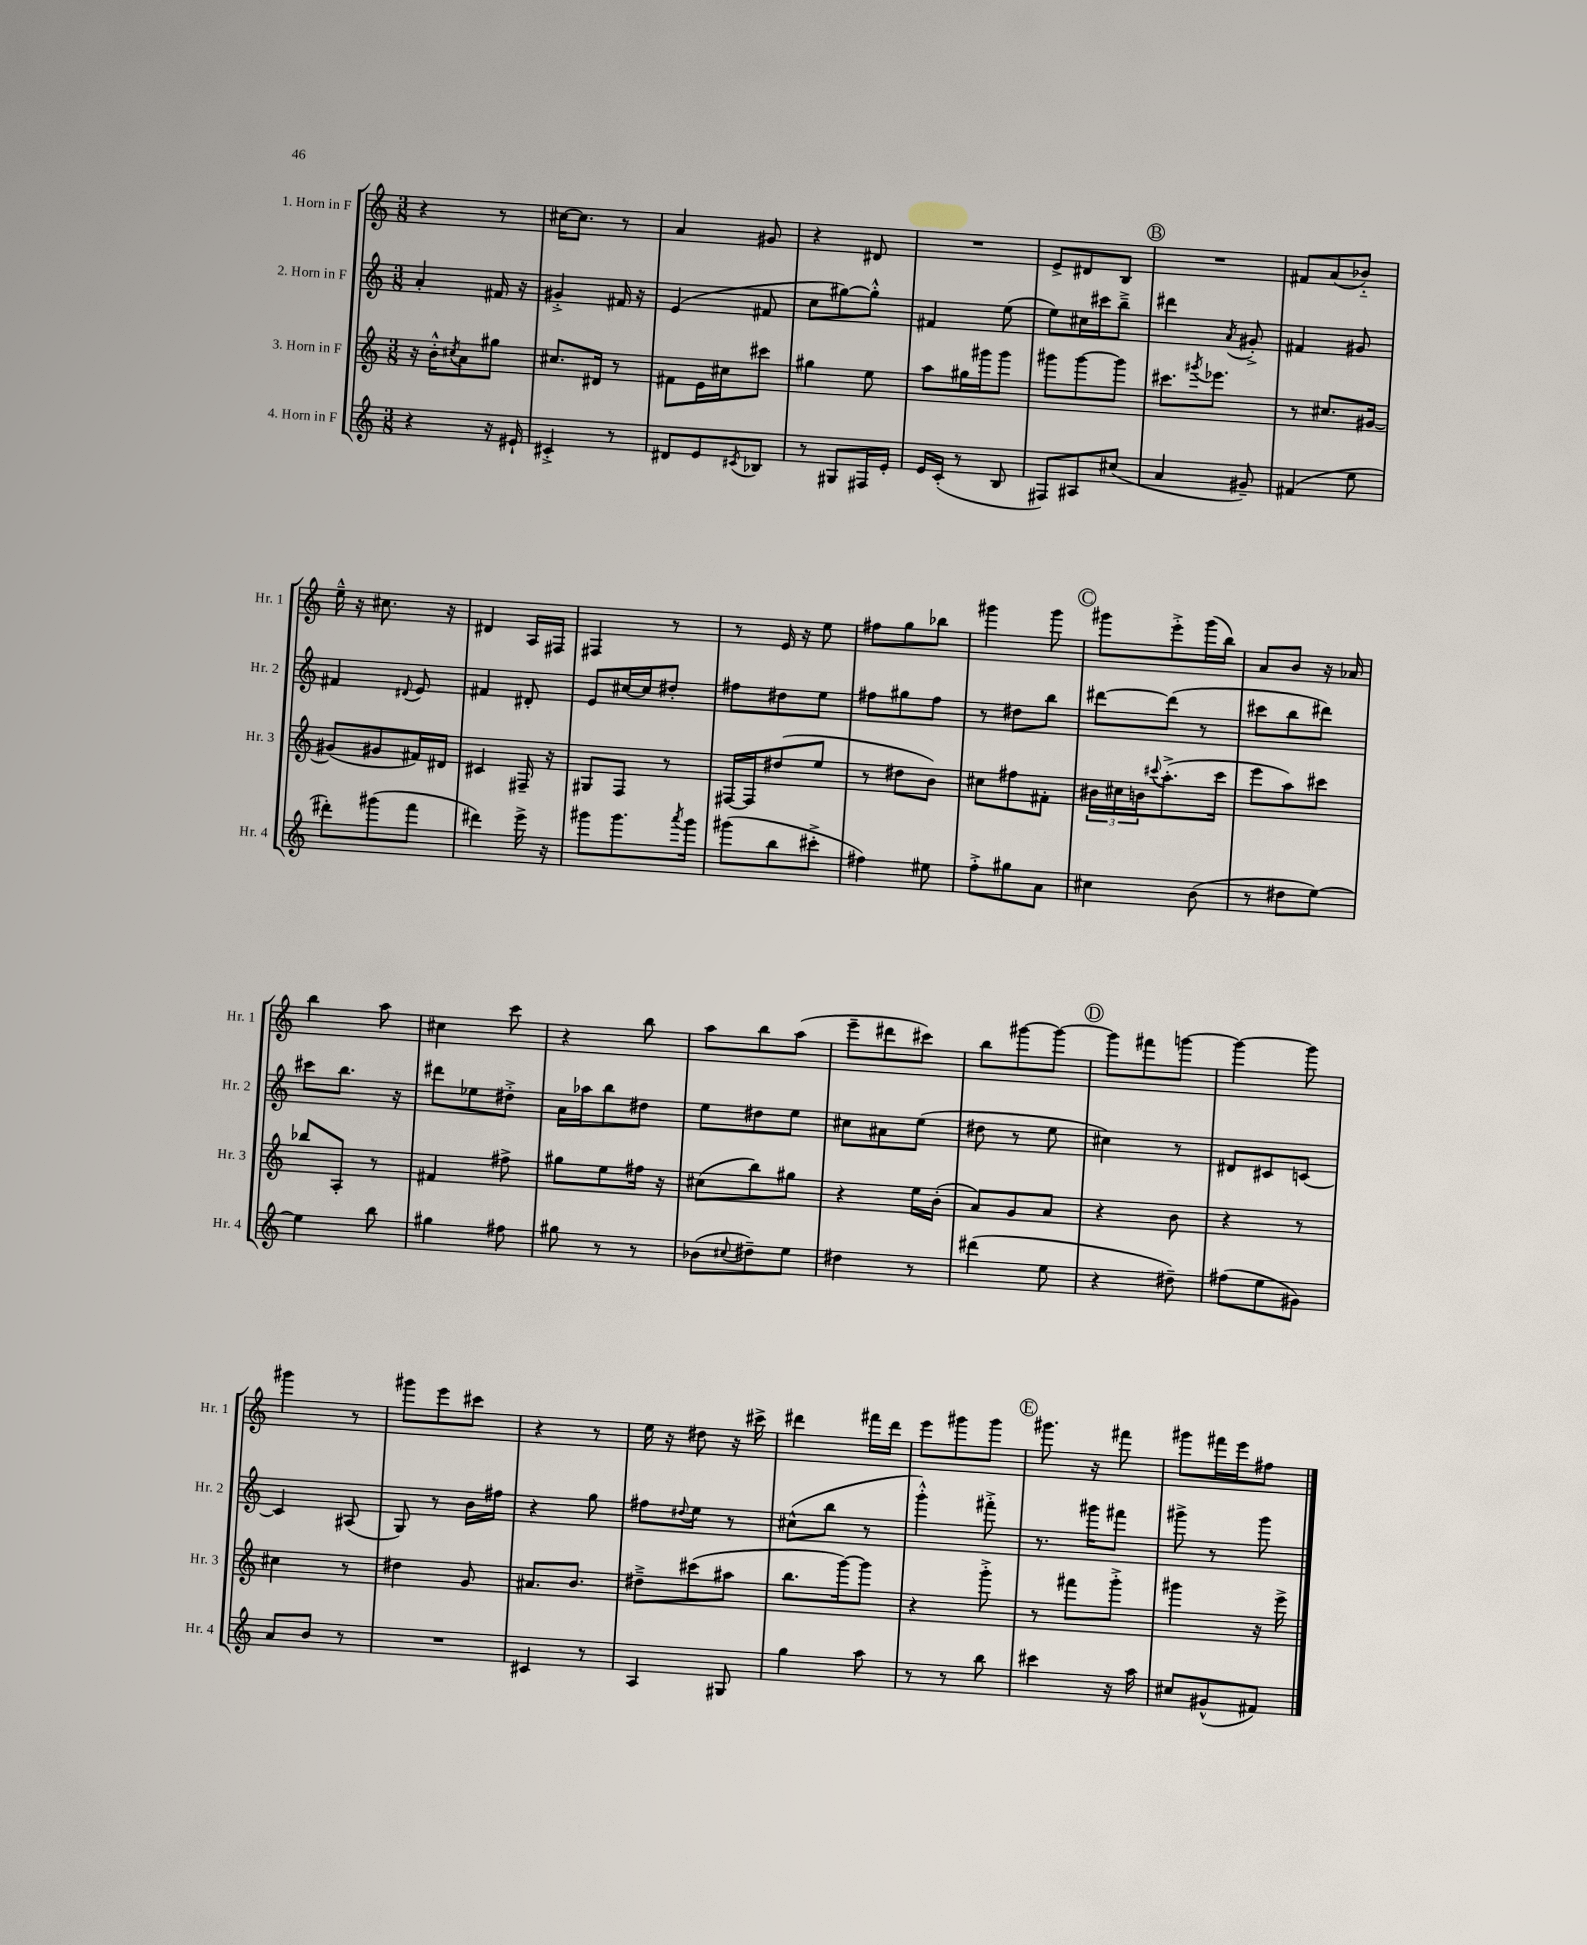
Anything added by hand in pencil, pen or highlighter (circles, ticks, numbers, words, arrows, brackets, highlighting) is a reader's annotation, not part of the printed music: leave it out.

**kern	**kern	**kern	**kern
*staff4	*staff3	*staff2	*staff1
*clefG2	*clefG2	*clefG2	*clefG2
*k[]	*k[]	*k[]	*k[]
*M3/8	*M3/8	*M3/8	*M3/8
4r	16r	4a'	4r
.	16b'^^	.	.
.	8qcc#	.	.
.	8a	.	.
16r	8gg#	16f#	8r
16e#`	.	16r	.
=	=	=	=
4c#'^	8.cc#	4g#'^	[16cc#
.	.	.	8.cc#]
.	16d#	.	.
8r	8r	16f#	8r
.	.	16r	.
=	=	=	=
8d#	8f#	(4e	4a
8e	16e	.	.
.	16cc#	.	.
8qc#	.	.	.
8B-	8ccc#	8f#	8g#
=	=	=	=
8r	4gg#	8cc	4r
8G#	.	[8gg#)	.
16F#	8ee	8gg#'^^]	8d#
16e'	.	.	.
=	=	=	=
16e	8aa	4f#	4.r
(16c'	.	.	.
8r	16gg#	.	.
.	16ggg#	.	.
8B	8ggg#	(8ee	.
=	=	=	=
8F#)	8ggg#	8ee)	8e^
8A#	[8ggg#	16cc#	8d#
.	.	16ccc#	.
(8cc#	8ggg#]	8bb~^	8B
=	=	=	=
4a	8.ccc#	4ddd#	4.r
.	8qggg#	.	.
.	8.eee-	.	.
.	.	8qa	.
8g#~)	.	8g#'^	.
=	=	=	=
(4f#	8r	4f#	8f#
.	8.cc#	.	(8a
8ee	.	8g#	8b-'~)
.	[16g#	.	.
=	=	=	=
8ddd#')	(8g#]	4f#	16ee~^^
.	.	.	16r
(8ggg#	8g#	.	8.cc#
.	.	8qqd#	.
8fff	16f#)	8e	.
.	16d#	.	16r
=	=	=	=
4ddd#)	4c#	4f#	4d#
16eee^	16F#~	8d#'	16A
16r	16r	.	16F#
=	=	=	=
8ggg#	8G#	8e	4F#
8.ggg#	8F	[16cc#	.
.	.	16cc#]	.
.	8r	8dd#'	8r
8qaaa	.	.	.
16ggg#	.	.	.
=	=	=	=
(8ggg#	[16F#	8ff#	8r
.	16F#]	.	.
8bb	(8dd#	8dd#	16e
.	.	.	16r
8ccc#'^	8ee	8ee	8ee
=	=	=	=
4ff#)	8r	8ff#	8ff#
.	8dd#	8gg#	8gg
8ee#	8b)	8ff#	8bb-
=	=	=	=
8ff'^	8cc#	8r	4ggg#
8gg#	8ff#	8dd#	.
8a	8f#'	8bb	8ggg#
=	=	=	=
4cc#	24b#	[8ddd#	8ggg#
.	24cc#	.	.
.	24b	.	.
.	8qqccc#	.	.
.	(8.aa'^	(8ddd#]	8eee'^
(8b	.	8r	(16ggg#
.	16ccc#	.	16bb)
=	=	=	=
8r	8eee	8ccc#	8a
8dd#	8aa)	8bb	8b
[8ee)	8ccc#	8ddd#)	16r
.	.	.	16a-
=	=	=	=
4ee]	8bb-	8ccc#	4bb
.	8A'	8.bb	.
8bb	8r	.	8aa
.	.	16r	.
=	=	=	=
4gg#	4f#	8ddd#	4cc#
.	.	8ee-	.
8ff#	8ff#^	8dd#'^	8ccc
=	=	=	=
8gg#	8gg#	16a	4r
.	.	16aa-	.
8r	8ee	8bb	.
8r	16ff#	8dd#	8bb
.	16r	.	.
=	=	=	=
(8b-	(8cc#	8ee	8aa
8qqcc#	.	.	.
8dd#~)	8bb)	8dd#	8bb
8ee	8gg#	8ee	(8aa
=	=	=	=
4dd#	4r	8cc#	8eee~
.	.	8a#	8ddd#
8r	16ee	(8ee	8ccc#)
.	(16b'	.	.
=	=	=	=
(4ddd#	8a)	8dd#	8bb
.	8g	8r	[8ggg#
8ee	8a	8ee	8ggg#_
=	=	=	=
4r	4r	4cc#)	8ggg#]
.	.	.	8fff#
8dd#~)	8b	8r	[8ggg
=	=	=	=
(8ff#	4r	8d#	4ggg_
8ee	.	8c#	.
8g#)	8r	[8c	8ggg]
=	=	=	=
8a	4cc#	4c]	4ggg#
8b	.	.	.
8r	8r	(8A#	8r
=	=	=	=
4.r	4dd#	8G)	8ggg#
.	.	8r	8eee
.	8g	16b	8ccc#
.	.	16ff#	.
=	=	=	=
4c#	8.a#	4r	4r
.	8.b	.	.
8r	.	8gg	8r
=	=	=	=
4A	8dd#~^	8ff#	16ee
.	.	.	16r
.	.	8qqdd#	.
.	(8ccc#	8ee	8dd#
8G#	8aa#	8r	16r
.	.	.	16ccc#^
=	=	=	=
4gg	8.bb	(8cc#^^	4ddd#
.	.	8bb	.
.	[16ggg)	.	.
8aa	8ggg]	8r	16fff#
.	.	.	16ddd#
=	=	=	=
8r	4r	4ggg'^^)	8eee
8r	.	.	8ggg#
8bb	8ggg'^	8fff#'^	8ggg#
=	=	=	=
4ccc#	8r	8.r	8.ggg#
.	8fff#	.	.
.	.	16ggg#	16r
16r	8ggg'^	8fff#	8fff#
16aa	.	.	.
=	=	=	=
8cc#	4ggg#	8ggg#^	8ggg#
(8g#^^	.	8r	16fff#
.	.	.	16eee
8f#)	16r	8ggg#	8ff#
.	16eee^	.	.
==	==	==	==
*-	*-	*-	*-
